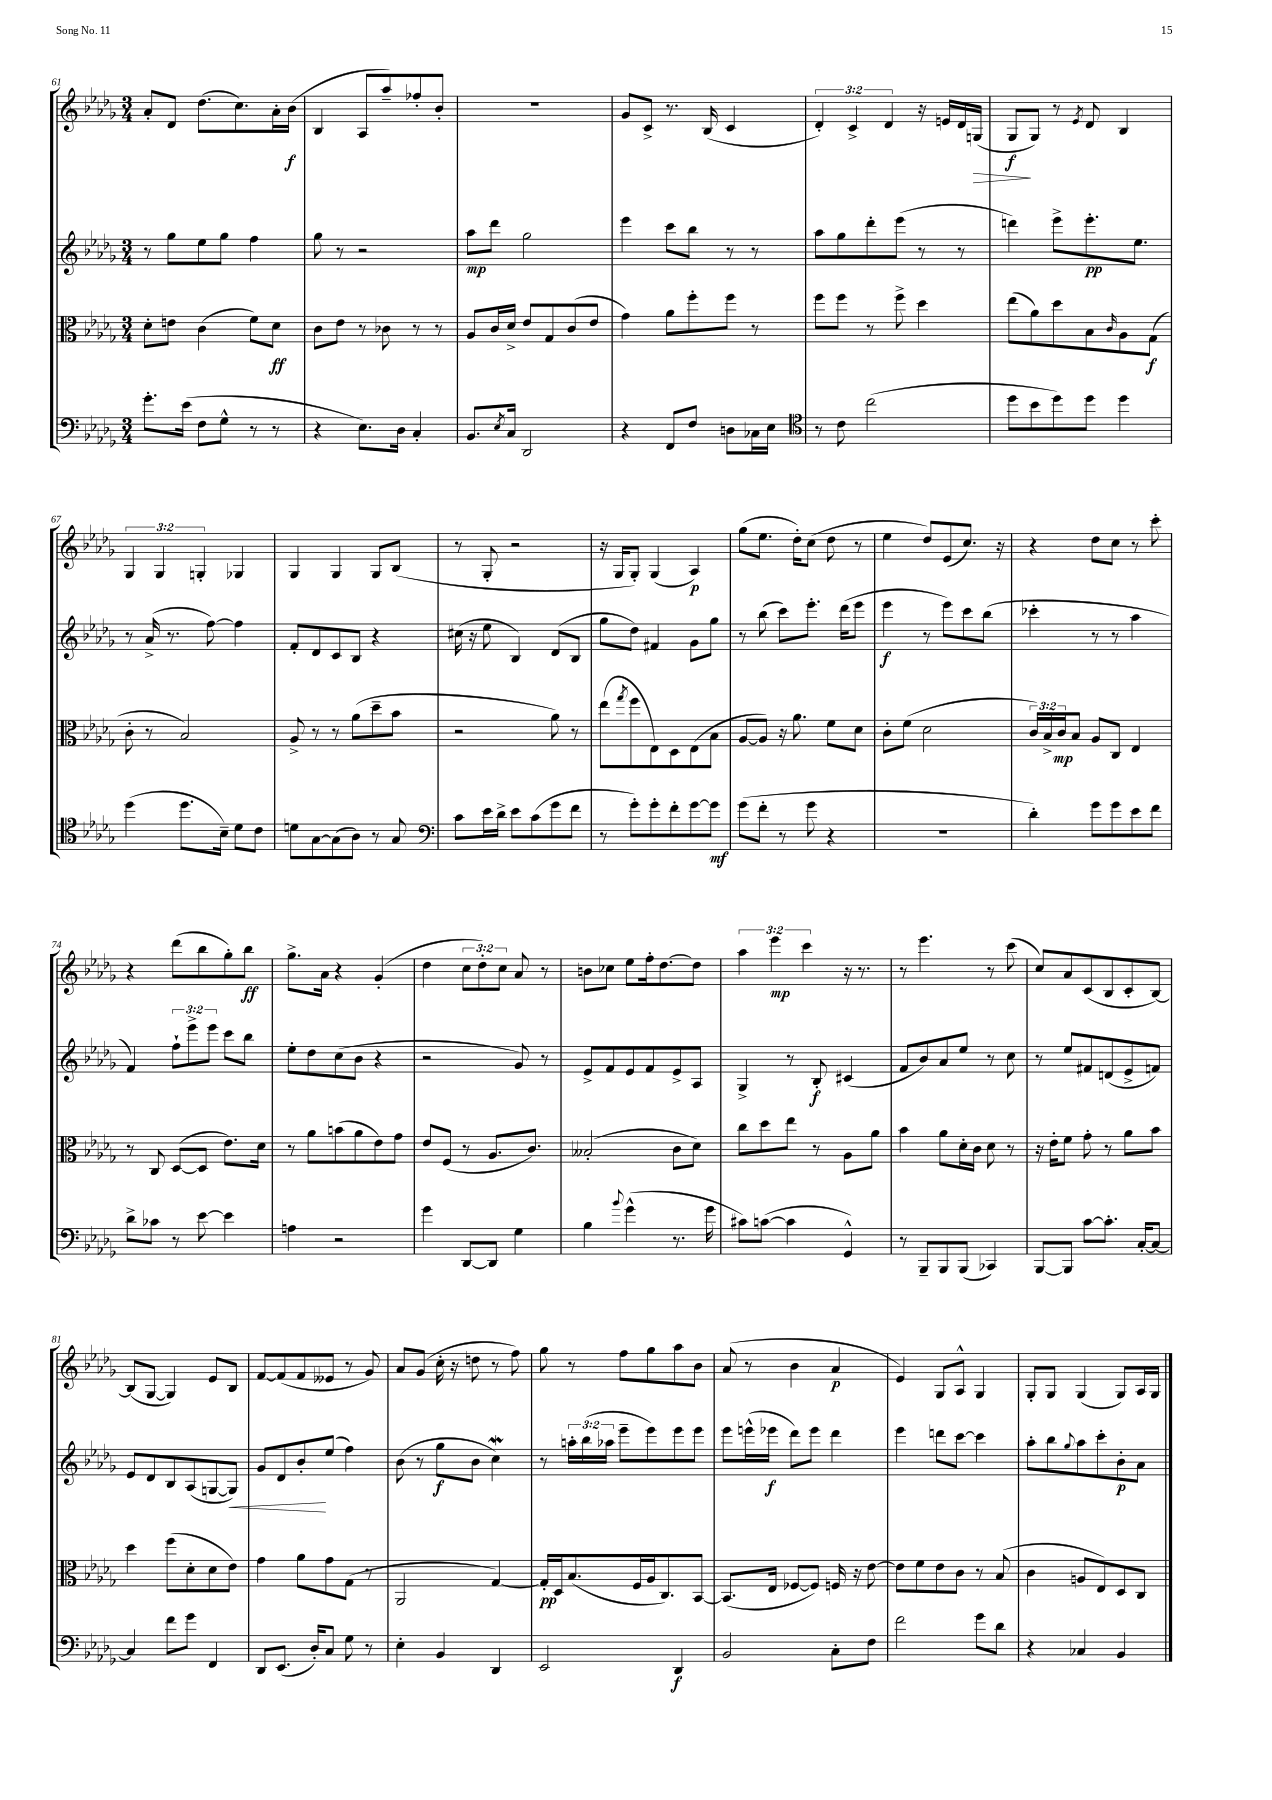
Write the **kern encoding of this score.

**kern	**dynam	**kern	**dynam	**kern	**dynam	**kern	**dynam
*part4	*part4	*part3	*part3	*part2	*part2	*part1	*part1
*staff4	*staff4	*staff3	*staff3	*staff2	*staff2	*staff1	*staff1
*clefF4	*	*clefC3	*	*clefG2	*	*clefG2	*
*k[b-e-a-d-g-]	*	*k[b-e-a-d-g-]	*	*k[b-e-a-d-g-]	*	*k[b-e-a-d-g-]	*
*M3/4	*	*M3/4	*	*M3/4	*	*M3/4	*
=61	=61	=61	=61	=61	=61	=61	=61
8.g-'\L	.	8d-'\L	.	8r	.	8a-'/L	.
.	.	8en\J	.	8gg-\L	.	8d-/J	.
(16e-\Jk	.	.	.	.	.	.	.
8F\L	.	(4c\	.	8ee-\	.	(8.dd-\L	.
8G-^^\J	.	.	.	8gg-\J	.	.	.
.	.	.	.	.	.	8.cc\)	.
8r	.	8f\L)	.	4ff\	.	.	.
8r	.	8d-\J	ff	.	.	16a-'\L	.
.	.	.	.	.	.	(16b-\JJ	f
=62	=62	=62	=62	=62	=62	=62	=62
4r	.	8c\L	.	8gg-\	.	4B-/	.
.	.	8e-\J	.	8r	.	.	.
8.E-\L)	.	8r	.	2r	.	8A-/L	.
.	.	8c-X\	.	.	.	8aa-~/)	.
16D-\Jk	.	.	.	.	.	.	.
4C'/	.	8r	.	.	.	8ff-X'/	.
.	.	8r	.	.	.	8b-'/J	.
=63	=63	=63	=63	=63	=63	=63	=63
8.BB-/L	.	8A-/L	.	8aa-\L	mp	2.r	.
.	.	16c/L	.	8ddd-\J	.	.	.
8qE-/	.	.	.	.	.	.	.
16C/Jk	.	16d-^/JJ	.	.	.	.	.
2DD-/	.	8e-/L	.	2gg-\	.	.	.
.	.	8G-/	.	.	.	.	.
.	.	(8c/	.	.	.	.	.
.	.	8e-/J	.	.	.	.	.
=64	=64	=64	=64	=64	=64	=64	=64
4r	.	4g-\)	.	4eee-\	.	8g-/L	.
.	.	.	.	.	.	8c^/J	.
8FF/L	.	8a-\L	.	8ccc\L	.	8.r	.
8F/J	.	8ff'\	.	8bb-\J	.	.	.
.	.	.	.	.	.	(16B-/	.
8Dn\L	.	8ff\J	.	8r	.	4c/	.
16C-X\L	.	8r	.	8r	.	.	.
16E-\JJ	.	.	.	.	.	.	.
=65	=65	=65	=65	=65	=65	=65	=65
*clefC4	*	*	*	*	*	*	*
8r	.	8ff\L	.	8aa-\L	.	6d-'/)	.
8c\	.	8ff\J	.	8gg-\	.	.	.
.	.	.	.	.	.	6c^/	.
(2cc\	.	8r	.	8ddd-'\	.	.	.
.	.	.	.	.	.	6d-/	.
.	.	8ff^\	.	(8eee-\J	.	.	.
.	.	4dd-\	.	8r	.	16r	.
.	.	.	.	.	.	16en/LL	.
.	.	.	.	8r	.	16d-/	.
!	!	!	!	!	!	!	!LO:HP:b
.	.	.	.	.	.	(16Gn/JJ	>
=66	=66	=66	=66	=66	=66	=66	=66
8dd-\L	.	(8ee-\L	.	4dddn\)	.	8G-/L	f
8b-\	.	8a-\)	.	.	.	8G-/J)	]
8dd-\)	.	8dd-\	.	8eee-^\L	.	8r	.
.	.	.	.	.	.	8qe-/	.
8dd-\J	.	8B-\	.	8.eee-'\	pp	8d-/	.
.	.	16qqc/	.	.	.	.	.
4dd-\	.	8A-\	.	.	.	4B-/	.
.	.	.	.	8.ee-\J	.	.	.
.	.	(8G-\J	f	.	.	.	.
!!LO:LB:g=z
=67	=67	=67	=67	=67	=67	=67	=67
(4dd-\	.	8c'\	.	8r	.	6G-/	.
.	.	8r	.	(16a-^/	.	.	.
.	.	.	.	.	.	6G-/	.
.	.	.	.	8.r	.	.	.
8.dd-\L	.	2B-/)	.	.	.	.	.
.	.	.	.	.	.	6Gn'/	.
.	.	.	.	[8ff\)	.	.	.
16B-~\Jk)	.	.	.	.	.	.	.
8d-\L	.	.	.	4ff\]	.	4G-X/	.
8c\J	.	.	.	.	.	.	.
=68	=68	=68	=68	=68	=68	=68	=68
8dn\L	.	8A-^/	.	8f'/L	.	4G-/	.
[8G-\	.	8r	.	8d-/	.	.	.
(8G-\]	.	8r	.	8c/	.	4G-/	.
8A-\J)	.	(8a-\L	.	8B-/J	.	.	.
8r	.	8dd-~\	.	4r	.	8G-/L	.
8G-/	.	8b-\J	.	.	.	(8B-/J	.
=69	=69	=69	=69	=69	=69	=69	=69
*clefF4	*	*	*	*	*	*	*
8c\L	.	2r	.	(16cc#X\	.	8r	.
.	.	.	.	16r	.	.	.
16e-\L	.	.	.	8ee-\	.	8G-'/	.
16d-^\JJ	.	.	.	.	.	.	.
8e-\L	.	.	.	4B-/)	.	2r	.
(8c\	.	.	.	.	.	.	.
8g-\	.	8a-\)	.	(8d-/L	.	.	.
8f\J	.	8r	.	8B-/J	.	.	.
=70	=70	=70	=70	=70	=70	=70	=70
8r	.	(8ee-\L	.	8gg-\L	.	16r	.
.	.	.	.	.	.	16G-/KL	.
.	.	8qgg-/	.	.	.	.	.
8g-'\L)	.	8ff\	.	8dd-\J)	.	8G-'/J)	.
8g-'\	.	8E-\)	.	4f#X/	.	(4G-/	.
8f'\	.	8D-\	.	.	.	.	.
[8g-\	.	(8E-\	.	8g-\L	.	4A-/)	p
8g-\J]	mf	8B-\J	.	8gg-\J	.	.	.
=71	=71	=71	=71	=71	=71	=71	=71
(8g-\L	.	[8A-/L	.	8r	.	(8gg-\L	.
8f'\J	.	8A-/J])	.	(8bb-\	.	8.ee-\J	.
8r	.	16r	.	8ccc\L)	.	.	.
.	.	8.a-\	.	.	.	16dd-'\KL)	.
8g-\	.	.	.	8.eee-'\J	.	(8cc\J	.
4r	.	8f\L	.	.	.	8dd-\	.
.	.	.	.	(16ddd-\KL	.	.	.
.	.	8d-\J	.	8eee-\J	.	8r	.
=72	=72	=72	=72	=72	=72	=72	=72
2.r	.	8c'\L	.	4eee-\	f	4ee-\	.
.	.	(8f\J	.	.	.	.	.
.	.	2d-\	.	8r	.	8dd-/L)	.
.	.	.	.	8eee-\L)	.	(8e-/	.
.	.	.	.	8ccc\	.	8.cc/J)	.
.	.	.	.	(8bb-\J	.	.	.
.	.	.	.	.	.	16r	.
=73	=73	=73	=73	=73	=73	=73	=73
4d-'\)	.	24c/LL)	.	4ccc-X'\	.	4r	.
.	.	24B-^/	.	.	.	.	.
.	.	24c/J	mp	.	.	.	.
.	.	8B-/J	.	.	.	.	.
8g-\L	.	8A-/L	.	8r	.	8dd-\L	.
8g-\	.	8C/J	.	8r	.	8cc\J	.
8e-\	.	4E-/	.	4aa-\	.	8r	.
8f\J	.	.	.	.	.	8ccc'\	.
!!LO:LB:g=z
=74	=74	=74	=74	=74	=74	=74	=74
8d-^\L	.	8r	.	4f/)	.	4r	.
8c-X\J	.	8C/	.	.	.	.	.
8r	.	([8D-/L	.	12ff`\L	.	(8ddd-\L	.
.	.	.	.	12eee-^\	.	.	.
[8e-\	.	8D-/J]	.	.	.	8bb-\	.
.	.	.	.	12eee-\J	.	.	.
4e-\]	.	8.e-\L)	.	8ccc\L	.	8gg-'\)	.
.	.	.	.	8bb-\J	.	8bb-\J	ff
.	.	16d-\Jk	.	.	.	.	.
=75	=75	=75	=75	=75	=75	=75	=75
4An\	.	8r	.	8ee-'\L	.	8.gg-^\L	.
.	.	8a-\L	.	8dd-\	.	.	.
.	.	.	.	.	.	16a-\Jk	.
2r	.	(8bn\	.	(8cc\	.	4r	.
.	.	8a-\	.	8b-\J	.	.	.
.	.	8e-\)	.	4r	.	(4g-'/	.
.	.	8g-\J	.	.	.	.	.
=76	=76	=76	=76	=76	=76	=76	=76
4g-\	.	8e-/L	.	2r	.	4dd-\	.
.	.	(8F/J	.	.	.	.	.
[8DD-/L	.	8r	.	.	.	12cc\L	.
.	.	.	.	.	.	12dd-'\)	.
8DD-/J]	.	8.A-/L	.	.	.	.	.
.	.	.	.	.	.	12cc\J	.
4G-\	.	.	.	8g-/)	.	8a-/	.
.	.	8.c/J)	.	.	.	.	.
.	.	.	.	8r	.	8r	.
=77	=77	=77	=77	=77	=77	=77	=77
4B-\	.	(2B--X'/	.	8e-^/L	.	8bn\L	.
.	.	.	.	8f/	.	8cc-X\J	.
8qqb-/	.	.	.	.	.	.	.
(4g-^^\	.	.	.	8e-/	.	8ee-\L	.
.	.	.	.	8f/	.	16ff'\k	.
.	.	.	.	.	.	[8.dd-\	.
8.r	.	8c\L	.	8e-^/	.	.	.
.	.	8d-\J)	.	8A-/J	.	8dd-\J]	.
16g-\	.	.	.	.	.	.	.
=78	=78	=78	=78	=78	=78	=78	=78
8c#X\L)	.	8cc\L	.	4G-^/	.	6aa-\	.
([8cn\J	.	8dd-\	.	.	.	.	.
.	.	.	.	.	.	6eee-\	mp
4c\]	.	8ee-\J	.	8r	.	.	.
.	.	.	.	.	.	6ccc\	.
.	.	8r	.	8B-'/	f	.	.
4GG-^^/)	.	8A-\L	.	(4c#X/	.	16r	.
.	.	.	.	.	.	8.r	.
.	.	8a-\J	.	.	.	.	.
=79	=79	=79	=79	=79	=79	=79	=79
8r	.	4b-\	.	8f/L	.	8r	.
8BBB-~/L	.	.	.	8b-/)	.	4.eee-\	.
8BBB-/	.	8a-\L	.	8a-/	.	.	.
(8BBB-/J	.	16d-'\L	.	8ee-/J	.	.	.
.	.	16c\JJ	.	.	.	.	.
4CC-X/)	.	8d-\	.	8r	.	8r	.
.	.	8r	.	8cc\	.	(8ccc\	.
=80	=80	=80	=80	=80	=80	=80	=80
[8BBB-/L	.	16r	.	8r	.	8cc/L)	.
.	.	16e-'\KL	.	.	.	.	.
8BBB-/J]	.	8f\J	.	8ee-/L	.	8a-/	.
[8c\L	.	8g-'\	.	8f#X/	.	(8c/	.
8.c'\J]	.	8r	.	(8dn/	.	8B-/	.
.	.	8a-\L	.	8e-^/	.	8c'/	.
[16C'/KL	.	.	.	.	.	.	.
8C/J_	.	8b-\J	.	8fn/J)	.	[8B-/J)	.
!!LO:LB:g=z
=81	=81	=81	=81	=81	=81	=81	=81
4C/]	.	4dd-\	.	8e-/L	.	(8B-/L]	.
.	.	.	.	8d-/	.	[8G-/J	.
8f\L	.	(8ff\L	.	8B-/	.	4G-/])	.
8g-\J	.	8d-'\	.	(8A-/	.	.	.
4FF/	.	8d-\	.	[8Gn/	.	8e-/L	.
!	!	!	!	!	!LO:HP:b	!	!
.	.	8e-\J)	.	8G/J])	<	8B-/J	.
=82	=82	=82	=82	=82	=82	=82	=82
8DD-/L	.	4g-\	.	8g-/L	.	[8f/L	.
(8.EE-/J	.	.	.	8d-/	.	(8f/]	.
.	.	8a-\L	.	8b-'/	.	8f/	.
16D-'/KL)	.	.	.	.	.	.	.
8C/J	.	8g-\	.	(8ee-/J	[	8e--X/J	.
8G-\	.	(8G-\J	.	4ff\)	.	8r	.
8r	.	8r	.	.	.	8g-/)	.
=83	=83	=83	=83	=83	=83	=83	=83
4E-'\	.	2AA-/	.	(8b-\	.	8a-/L	.
.	.	.	.	8r	.	(8g-/J	.
4BB-/	.	.	.	8gg-\L	f	16cc'\	.
.	.	.	.	.	.	16r	.
.	.	.	.	8b-\J	.	8ddn\	.
4DD-/	.	[4G-/)	.	4ccW\)	.	8r	.
.	.	.	.	.	.	8ff\)	.
=84	=84	=84	=84	=84	=84	=84	=84
2EE-/	.	16G-'/LL]	pp	8r	.	8gg-\	.
.	.	16D-/J	.	.	.	.	.
.	.	(8.B-/	.	24aan'\LL	.	8r	.
.	.	.	.	(24bb-\	.	.	.
.	.	.	.	24aa-X\JJ	.	.	.
.	.	.	.	8eee-~\L	.	8ff\L	.
.	.	16F/L	.	.	.	.	.
.	.	16A-/J	.	8eee-\)	.	8gg-\	.
.	.	8.C/)	.	.	.	.	.
4DD-/	f	.	.	8eee-\	.	8aa-\	.
.	.	[8BB-/J	.	8eee-\J	.	8b-\J	.
=85	=85	=85	=85	=85	=85	=85	=85
2BB-/	.	(8.BB-/L]	.	8eee-\L	.	(8a-/	.
.	.	.	.	(16eeen^^\L	.	8r	.
.	.	16E-/Jk	.	16eee-X\JJ	f	.	.
.	.	[8F-X/L	.	8ddd-\L)	.	4b-\	.
.	.	8F-/J])	.	8eee-\J	.	.	.
8C'\L	.	16Fn/	.	4ddd-\	.	4a-/	p
.	.	16r	.	.	.	.	.
8F\J	.	[8e-\	.	.	.	.	.
=86	=86	=86	=86	=86	=86	=86	=86
2f\	.	8e-\L]	.	4eee-\	.	4e-/)	.
.	.	8f\	.	.	.	.	.
.	.	8e-\	.	8dddn\L	.	8G-/L	.
.	.	8c\J	.	[8ccc\J	.	8A-^^/J	.
8g-\L	.	8r	.	4ccc\]	.	4G-/	.
8d-\J	.	(8B-/	.	.	.	.	.
=87	=87	=87	=87	=87	=87	=87	=87
4r	.	4c\	.	8aa-'\L	.	8G-'/L	.
.	.	.	.	8bb-\	.	8G-/J	.
.	.	.	.	8qqgg-/	.	.	.
4C-X/	.	8An/L	.	8aa-\	.	(4G-/	.
.	.	8E-/)	.	8ccc'\	.	.	.
4BB-/	.	8D-/	.	8b-'\	p	8G-/L)	.
.	.	8C/J	.	8a-\J	.	16A-/L	.
.	.	.	.	.	.	16G-/JJ	.
==	==	==	==	==	==	==	==
*-	*-	*-	*-	*-	*-	*-	*-
